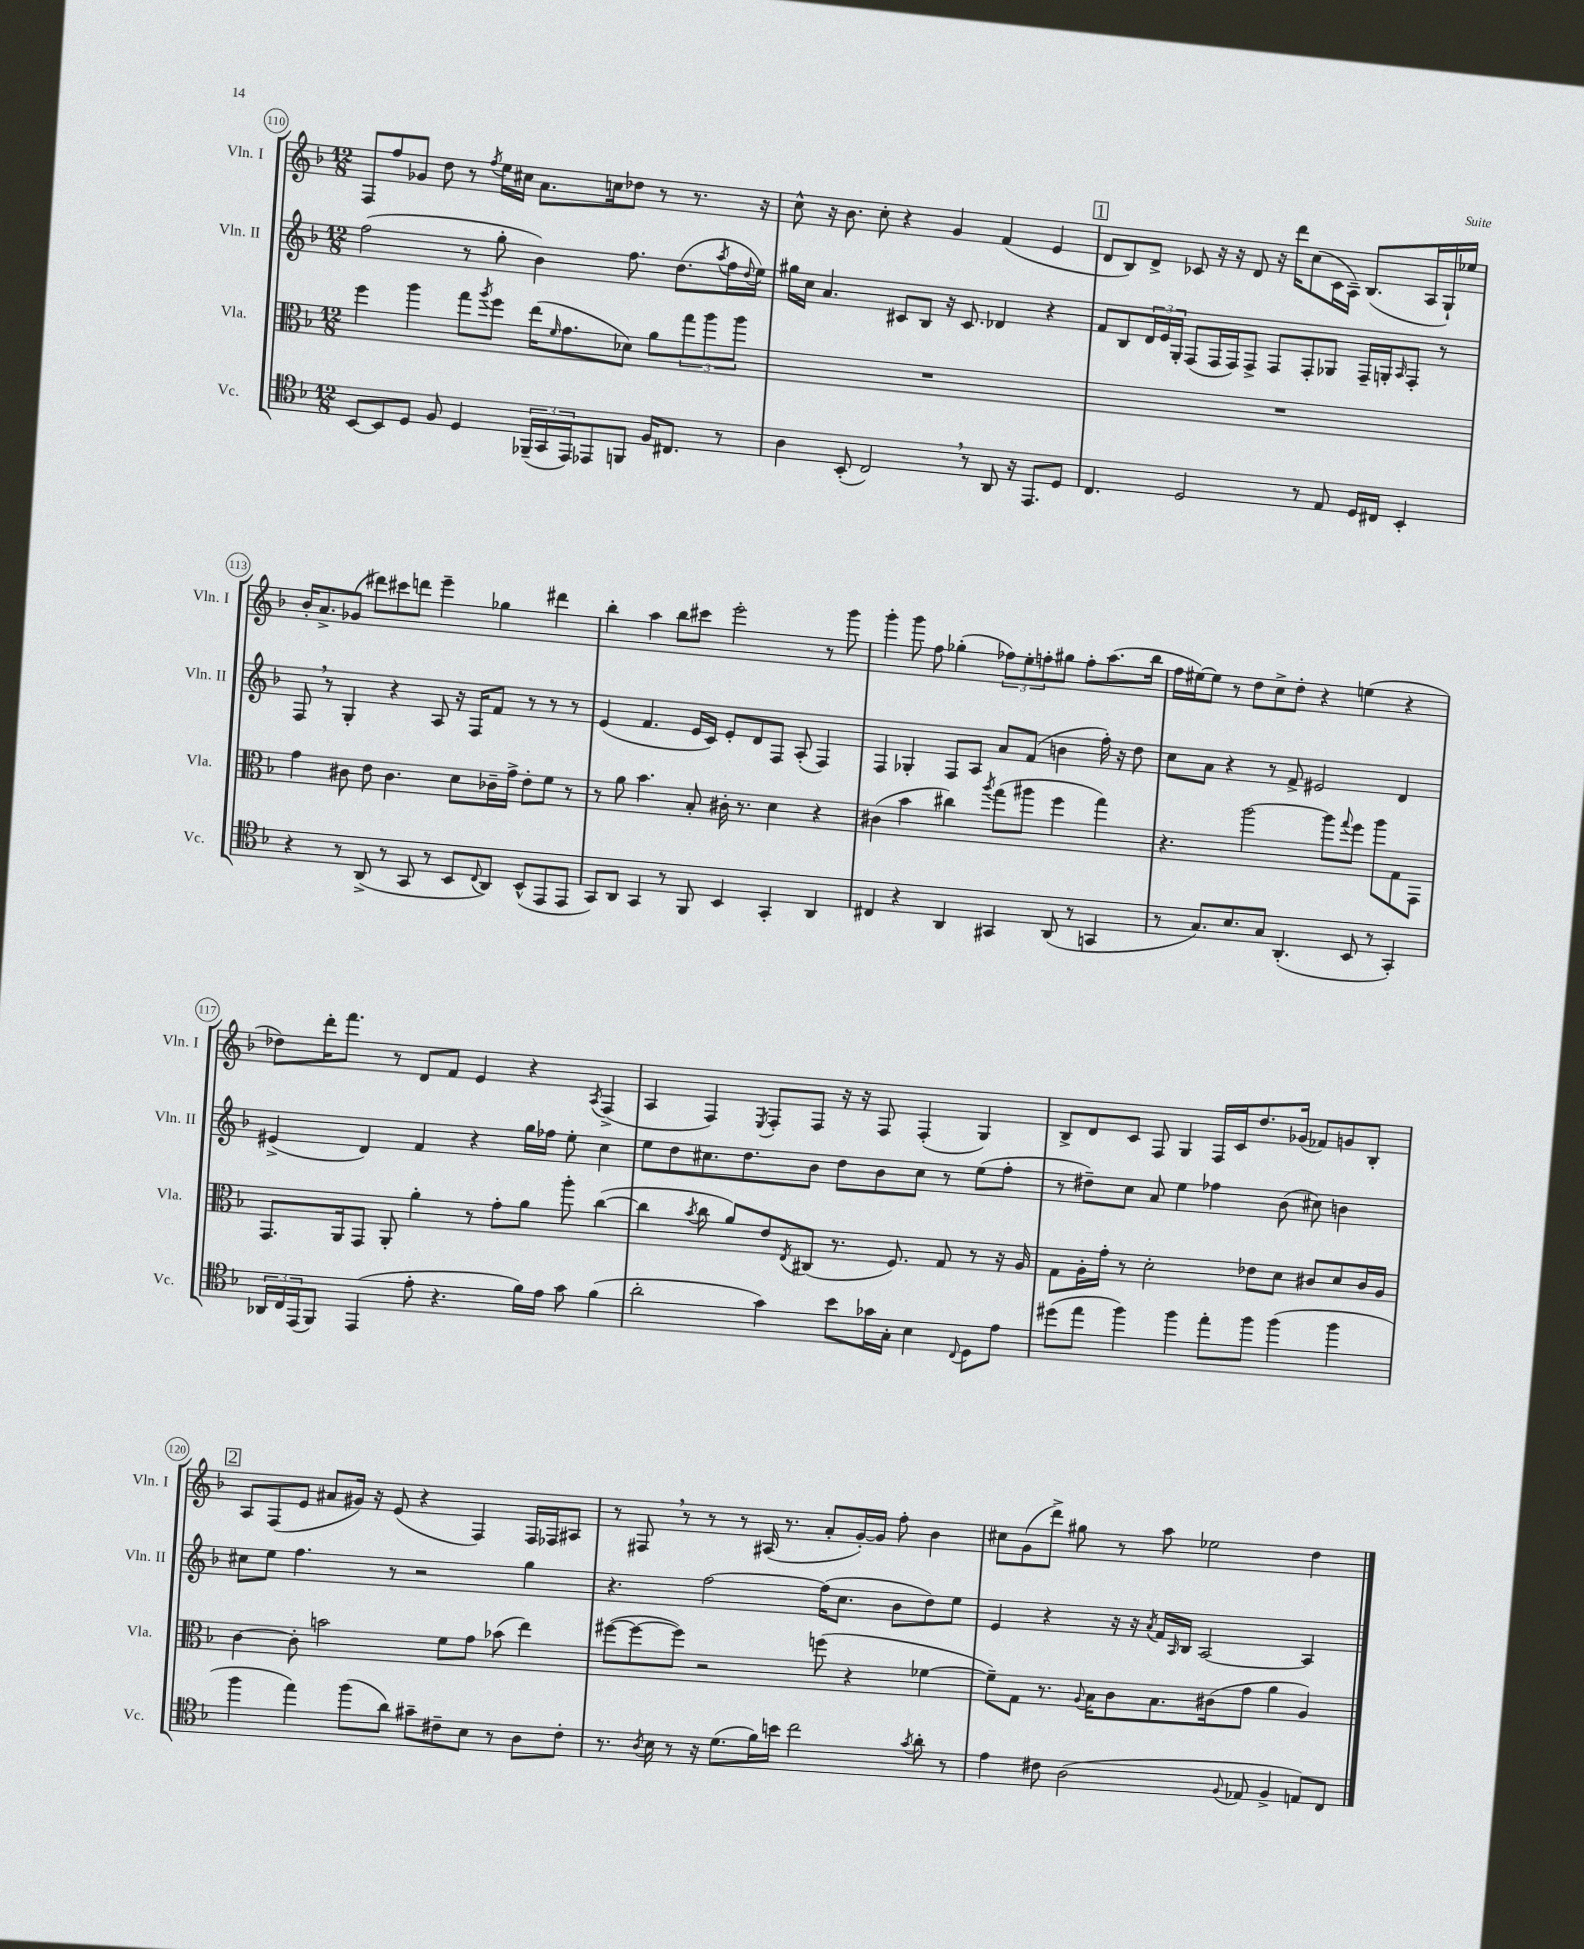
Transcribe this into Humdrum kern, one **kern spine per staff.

**kern	**kern	**kern	**kern
*part4	*part3	*part2	*part1
*staff4	*staff3	*staff2	*staff1
*I"Vc.	*I"Vla.	*I"Vln. II	*I"Vln. I
*I'Vc.	*I'Vla.	*I'Vln. II	*I'Vln. I
*clefC4	*clefC3	*clefG2	*clefG2
*k[b-]	*k[b-]	*k[b-]	*k[b-]
*M12/8	*M12/8	*M12/8	*M12/8
=110	=110	=110	=110
[8BB-/L	4ff\	(2ff\	8F/L
8BB-/]	.	.	8ff/
8D/J	4aa\	.	8g-X/J
8F/	.	.	8dd\
4D/	8gg\L	8r	8r
.	8qaa/	.	8qff/
.	8ff\J	8gg'\	16ee\LL
.	.	.	16cc#X\JJ
(24FF-X~/LL	(16ee\KL	4b-\)	8.a\L
24GG/	.	.	.
.	16qqf/	.	.
.	8.g\	.	.
24EE/J)	.	.	.
8EE-X/	.	.	.
.	.	.	16ccn\k
8FFn/J	8d-X\J)	8.ff\	8dd-X\J
16F/KL	8a\L	.	8r
8.C#X/J	.	(8.dd\L	.
.	12gg\	.	8.r
.	12aa\	.	.
.	.	8qaa/	.
8r	.	16ff\L	.
.	12aa\J	.	.
.	.	8qqdd/	.
.	.	16ee\JJ)	16r
=111	=111	=111	=111
4A\	1.r	16gg#X\LL	8cc^^\
.	.	16cc\JJ	.
.	.	4.a/	16r
.	.	.	8.b-\
(8BB-'/	.	.	.
2C,/)	.	.	8cc'\
.	.	8c#X/L	4r
.	.	8B-/J	.
.	.	16r	4g/
.	.	8.c#/	.
8r	.	.	.
8AA/	.	4d-X/	(4f/
16r	.	.	.
8.EE/L	.	.	.
.	.	4r	4e/
8D/J	.	.	.
!!LO:REH:place=s1:t=1
=112	=112	=112	=112
4.C/	1.r	8f/L	8d/L
.	.	8B-/	8B-/)
.	.	24d/L	8d^/J
.	.	24e/	.
.	.	24G'/JJ	.
2D/	.	(8F/L	8c-X/
.	.	16F/L	16r
.	.	16F/J)	16r
.	.	8F^/J	8d/
.	.	8F/L	16r
.	.	.	16ddd\KL
8r	.	8F'/	(8cc\
8E/	.	8G-X/J	16c-\L
.	.	.	16A~\JJ)
16D/LL	.	16F~/LL	(8.B-/L
16C#X/JJ	.	16Gn'/J	.
.	.	16qqA/	.
4BB-'/	.	8F'/J	.
.	.	.	16A/L
.	.	8r	16G`/)
.	.	.	16ee-X/JJ
!!LO:LB:g=z
=113	=113	=113	=113
4r	4g\	8F,/	16b-'/KL
.	.	.	8.a^/
.	.	8r	.
8r	8c#X\	4G'/	(8g-X/J
(8AA^/	8e\	.	8ddd#X\L)
8r	4.c#\	4r	8ccc#X\
8GG/	.	.	8dddn\J
8r	.	8A/	4eee~\
8BB-/L	8d\L	16r	.
.	.	16F/KL	.
8qqC/	.	.	.
8AA/J)	16c-X~\L	8f/J	4gg-X\
.	16g^\JJ	.	.
(8BB-^^/L	8e'\L	8r	.
8EE/	8f\J	8r	4ddd#X\
8EE/J	8r	8r	.
=114	=114	=114	=114
8GG/L)	8r	(4e/	4bb-'\
8AA/J	8a\	.	.
4GG/	4.b-\	4.f/	4aa\
8r	.	.	8bb-\L
8FF/	8B-'/	16e/LL	8ccc#X\J
.	.	16c/JJ)	.
4BB-/	16c#X'\	8e'/L	2eee'\
.	8.r	.	.
.	.	8d/	.
4GG'/	4d\	8F/J	.
.	.	(8A'/	.
4AA/	4r	4F/)	8r
.	.	.	8ggg\
=115	=115	=115	=115
4C#X/	(4c#X\	4F/	4ggg'\
4r	4b-\	4G-X'/	8ggg\
.	.	.	8ff\
4AA/	4cc#X\)	8F/L	(4gg-X'\
.	.	8A/J	.
.	8qaa/	.	.
4GG#X/	(8gg\L	8a/L	12ff-X\L)
.	.	.	12ee'\
.	8aa#X\J	(8f/J	.
.	.	.	12ffn'\
(8AA/	4ff\	4bn\	8gg#X\J
8r	.	.	8ff'\L
4GGn/	4gg\)	16ff'\)	(8.aa\
.	.	16r	.
.	.	8dd\	.
.	.	.	16bb-\Jk
=116	=116	=116	=116
8r	4.r	8cc\L	16ff\LL
.	.	.	[16ee#X\J)
8.G/L)	.	8a\J	8ee#\J]
.	.	4r	8r
8.B-/	.	.	.
.	[2aa\	.	8dd\L
8G/J	.	8r	8cc^\
(4.AA'/	.	8f^/	8dd'\J
.	.	2e#X/	4r
.	8aa\L]	.	.
.	8qqgg/	.	.
8BB-/	8ff\J	.	(4een\
8r	8aa\L	.	.
4GG'/)	8G\	4d/	4r
.	8GG\J	.	.
!!LO:LB:g=z
=117	=117	=117	=117
24AA-X/LL	8.GG/L	(4e#X^/	8dd-X\L)
24C/	.	.	.
(24EE/J	.	.	.
8FF/J)	.	.	16ddd'\K
.	16AA/k	.	8.fff\J
(4EE/	8GG/J	4d/)	.
.	8AA'/	.	8r
8e'\	4a'\	4f/	8d/L
4.r	.	.	8f/J
.	8r	4r	4e/
.	8g'\L	.	.
16f\LL)	8a\J	16gg\LL	4r
16e\JJ	.	16ff-X\JJ	.
8g\	8aa'\	8ee'\	.
.	.	.	8qA/
(4f\	([4cc\	4cc\	(4F^/
=118	=118	=118	=118
2a'\	4cc\]	8ee\L	4A/
.	.	8dd\	.
.	8qb-/	.	.
.	8cc\	8.cc#X\	4F/)
.	8a/L)	.	.
.	.	8.dd\	.
.	.	.	8qE/
4g\)	8e/	.	8F'/L
.	8qE/	.	.
.	(8C#X/J	8b-\J	8F/J
8b-\L	8.r	8dd\L	16r
.	.	.	16r
16g-X\L	.	8b-\	8F/
16G'\JJ	8.F/)	.	.
4B-\	.	8cc#\J	(4F'/
.	8G/	8r	.
8qqC/	.	.	.
8D\L	8r	(8ee\L	4G/)
8e\J	16r	8ff'\J	.
.	16A/	.	.
=119	=119	=119	=119
(8dd#X\L	8G\L	8r	8B-^/L
8ee\J	16A'\L	8dd#X~\L)	8d/
.	16g'\JJ	.	.
4ff\)	8r	8cc\J	8c/J
.	2d'\	8a/	8F/
4ff\	.	4ee\	4G/
8ee'\L	.	4ff-X\	16F/LL
.	.	.	16c/J
8ff\J	8e-X\L	.	8.dd/
(4ff\	8d\J	(8b-\	.
.	.	.	(16g-X/Jk
.	8c#X/L	8cc#X\)	8f-X/L)
4ff\	8d/	4bn\	8gn/
.	16c#/L	.	8B-'/J
.	16A/JJ	.	.
!!LO:LB:g=z
!!LO:REH:place=s1:t=2
=120	=120	=120	=120
4ff\	[4c\	8cc#X\L	8A/L
.	.	8ee\J	(8F/
4ee\)	8c'\]	4.ff\	8e/J
.	2bn\	.	8a#X/L
(8ff\L	.	.	16g#X/Jk)
.	.	.	16r
8a\J)	.	8r	(8e/
8g#X~\L	.	2r	4r
8c#X~\	8f\L	.	.
8B-\J	8g\J	.	4F/)
8r	(8b-X\	.	.
8A\L	4ee\)	4gg\	16F/LL
.	.	.	16F-X/J
8c#'\J	.	.	8A#X/J
=121	=121	=121	=121
8.r	([8ff#X\L	4.r	8r
.	8ff#\_	.	8F#X,/
8qA/	.	.	.
16B-\	.	.	.
8r	8ff#\J])	.	8r
16r	2r	[2ff\	8r
(8.d\L	.	.	.
.	.	.	8r
16f\L)	.	.	(16A#X/
16bn\JJ	.	.	8.r
2cc\	.	.	.
.	(8ffn\	(16ff\KL]	8a'/L
.	.	8.cc\J	.
.	4r	.	[16g'/L)
.	.	.	16g/JJ]
.	.	8b-\L	8ff'\
8qg/	.	.	.
8a'\	[4f-X\	8dd\)	4b-\
8r	.	8ee\J	.
=122	=122	=122	=122
4e\	8f-~\L])	4e/	8cc#X\L
.	8G\J	.	(8g\
8c#X\	8.r	4r	8ddd^\J)
(2A\	.	.	8gg#X\
.	8qqA/	.	.
.	16B-\KL	.	.
.	8c\	16r	8r
.	.	16r	.
.	.	8qa/	.
.	8.B-\	16f/LL	8aa\
.	.	16qqA/	.
.	.	16B-/JJ	.
.	.	[2A/	2ee-X\
.	(16c#X\k	.	.
8qqF/	.	.	.
8E-X/	8g\J	.	.
4F^/	4a\	.	.
8En/L)	4A/)	4A/]	4dd\
8C/J	.	.	.
==	==	==	==
*-	*-	*-	*-
